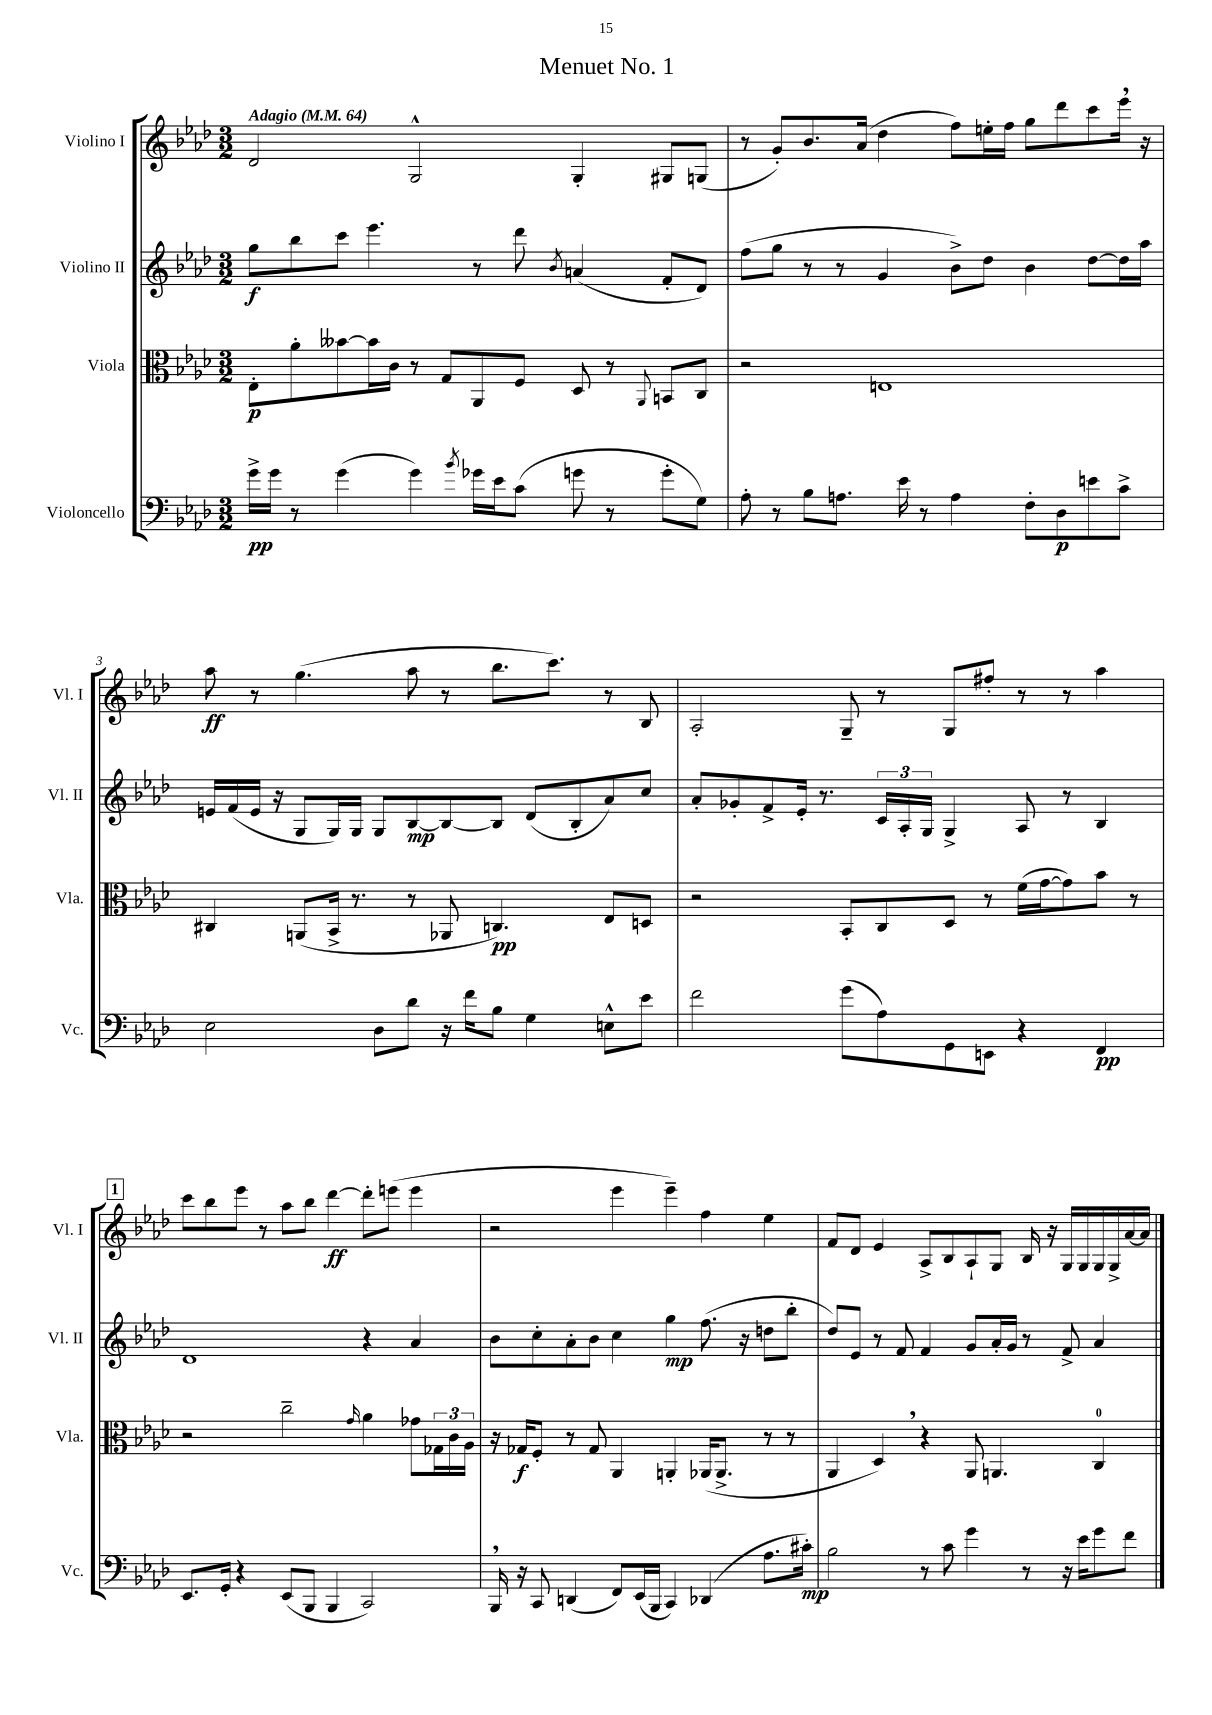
\header { title = "Menuet No. 1" }
<<
\new StaffGroup <<
\new Staff = "s0" \with { instrumentName = "Violino I" shortInstrumentName = "Vl. I" } {
    \clef treble \key aes \major \numericTimeSignature \time 3/2 \tempo "Adagio" 4 = 64
    des'2 g2-^ g4-. gis8 g8( |
    r8 g'8-.) bes'8. aes'16( des''4 f''8) e''16-. f''16 g''8 des'''8 c'''8 ees'''16 \breathe r16 |
    aes''8\ff r8 g''4.( aes''8 r8 bes''8. c'''8.) r8 bes8 |
    aes2-. g8-- r8 g8 fis''8-. r8 r8 aes''4 |
    \mark \markup { \box "1" } c'''8 bes''8 ees'''8 r8 aes''8 bes''8 des'''4~\ff des'''8-. e'''8( e'''4 |
    r2 ees'''4 ees'''4--) f''4 ees''4 |
    f'8 des'8 ees'4 aes8-> bes8 aes8-! g8 bes16 r16 g16 g16 g16 g16-> aes'16~ aes'16 \bar "|." |
}
\new Staff = "s1" \with { instrumentName = "Violino II" shortInstrumentName = "Vl. II" } {
    \clef treble \key aes \major \numericTimeSignature \time 3/2
    g''8\f bes''8 c'''8 ees'''4. r8 des'''8 \acciaccatura { bes'8 } a'4( f'8-. des'8) |
    f''8( g''8 r8 r8 g'4 bes'8->) des''8 bes'4 des''8~ des''16 aes''16 |
    e'16 f'16( e'16 r16 g8 g16) g16 g8 bes8~\mp bes8~ bes8 des'8( bes8-. aes'8) c''8 |
    aes'8-. ges'8-. f'8-> ees'16-. r8. \tuplet 3/2 { c'16 aes16-. g16 } g4-> aes8 r8 bes4 |
    \mark \markup { \box "1" } des'1 r4 aes'4 |
    bes'8 c''8-. aes'8-. bes'8 c''4 g''4\mp f''8.( r16 d''8 bes''8-. |
    des''8) ees'8 r8 f'8 f'4 g'8 aes'16-. g'16 r8 f'8-> aes'4 \bar "|." |
}
\new Staff = "s2" \with { instrumentName = "Viola" shortInstrumentName = "Vla." } {
    \clef alto \key aes \major \numericTimeSignature \time 3/2
    ees8-.\p aes'8-. beses'8~ beses'16 c'16 r8 g8 aes,8 f8 des8 r8 \appoggiatura { aes,8 } b,8 c8 |
    r2 e1 |
    cis4 a,8( bes,16-> r8. r8 aes,8 c4.\pp) ees8 d8 |
    r2 bes,8-. c8 des8 r8 f'16( g'16~ g'8) bes'8 r8 |
    \mark \markup { \box "1" } r2 c''2-- \grace { g'16 } aes'4 ges'8 \tuplet 3/2 { ges16 c'16 aes16 } |
    r16 ges16\f f8-. r8 ges8 aes,4 a,4-. aes,16( aes,8.-> r8 r8 |
    aes,4 des4) \breathe r4 aes,8 a,4. c4-0 \bar "|." |
}
\new Staff = "s3" \with { instrumentName = "Violoncello" shortInstrumentName = "Vc." } {
    \clef bass \key aes \major \numericTimeSignature \time 3/2
    g'16->\pp g'16 r8 g'4( g'4) \acciaccatura { bes'8 } ges'16 ees'16 c'8( g'8 r8 g'8-. g8) |
    aes8-. r8 bes8 a8. ees'16 r8 a4 f8-. des8\p e'8 c'8-> |
    ees2 des8 des'8 r16 f'16 bes8 g4 e8-^ ees'8 |
    f'2 g'8( aes8) g,8 e,8 r4 f,4\pp |
    \mark \markup { \box "1" } ees,8. g,16-. r4 ees,8( bes,,8 bes,,4 c,2) |
    bes,,16 \breathe r16 c,8 d,4( f,8) ees,16( bes,,16 c,4) des,4( aes8. cis'16-.\mp) |
    bes2 r8 c'8 g'4 r8 r16 ees'16 g'8 f'8 \bar "|." |
}
>>
>>
